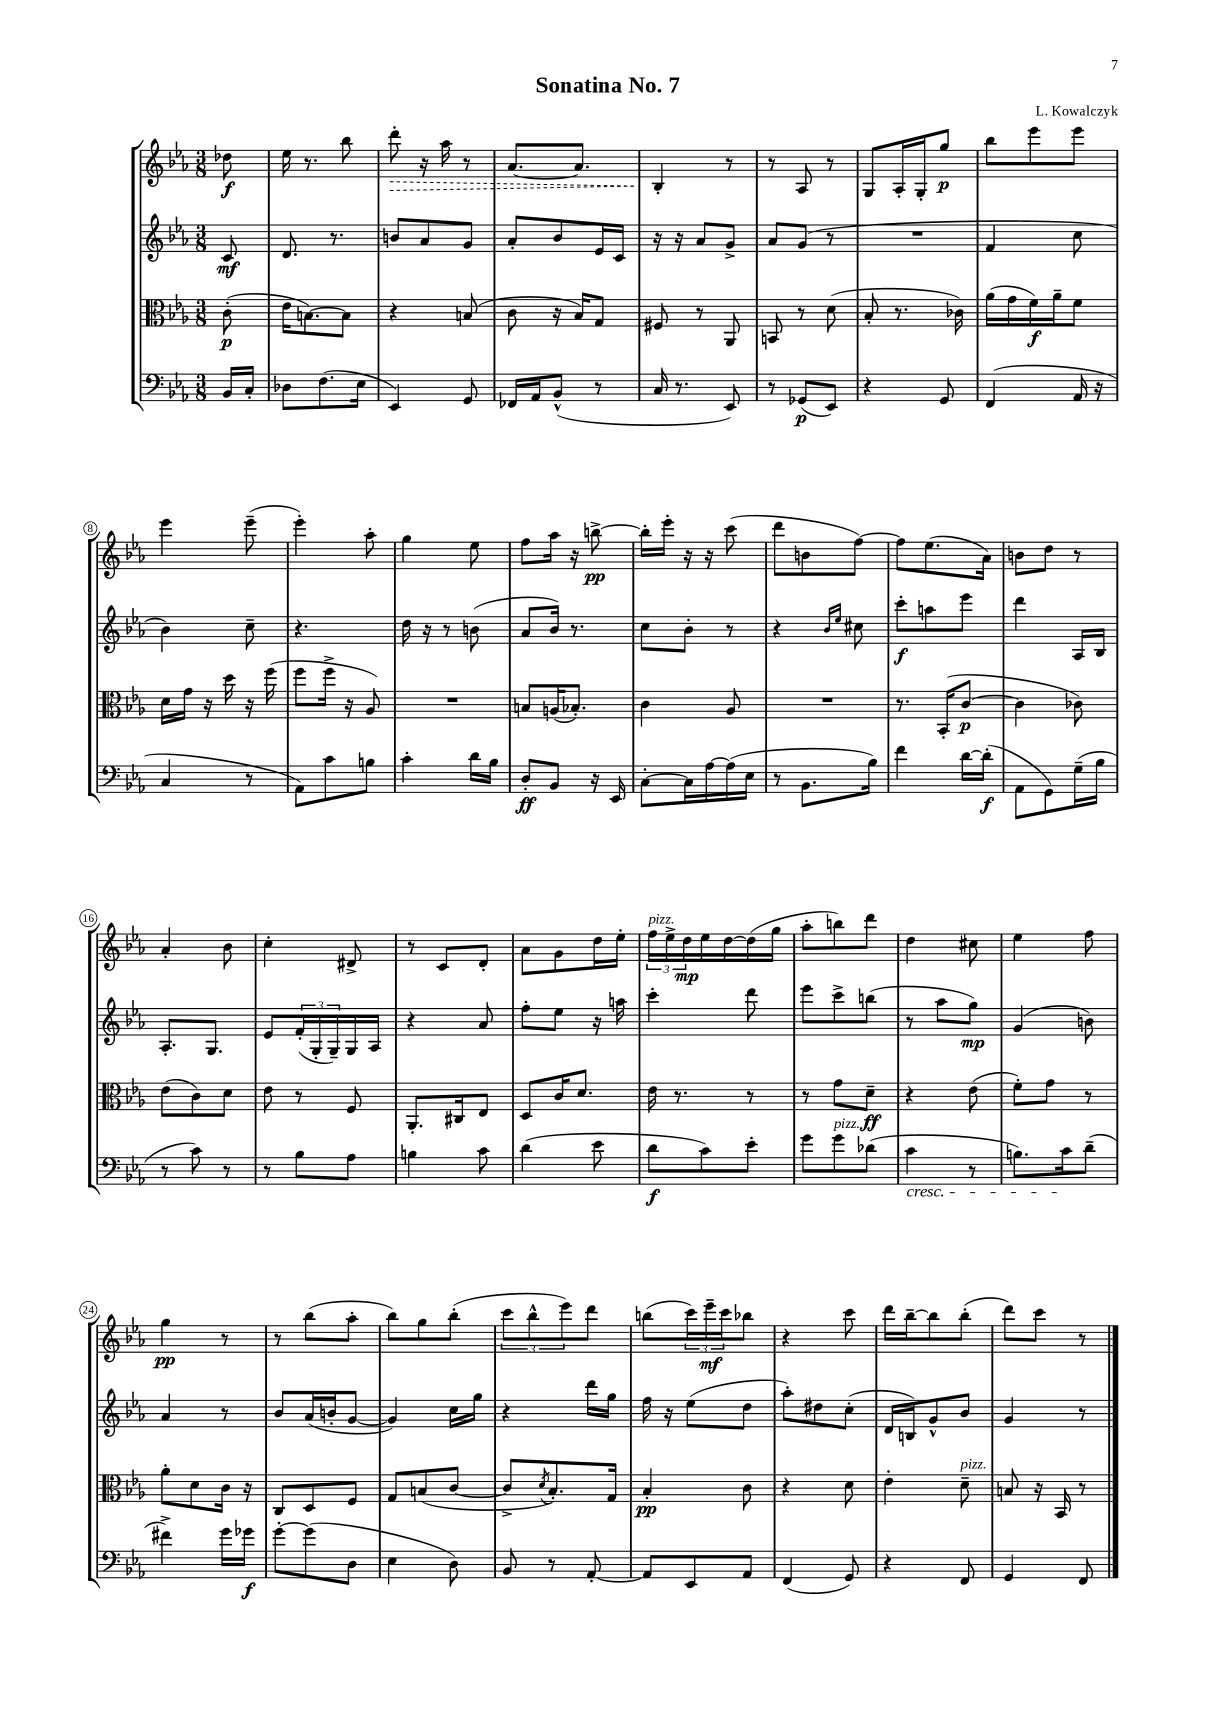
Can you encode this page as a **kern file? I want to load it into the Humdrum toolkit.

**kern	**kern	**kern	**kern
*staff4	*staff3	*staff2	*staff1
*clefF4	*clefC3	*clefG2	*clefG2
*k[b-e-a-]	*k[b-e-a-]	*k[b-e-a-]	*k[b-e-a-]
*M3/8	*M3/8	*M3/8	*M3/8
16BB-	(8c'	8c	8dd-
16C'	.	.	.
=	=	=	=
8D-	16e-	8.d	16ee-
.	[8.B)	.	8.r
(8.F	.	.	.
.	.	8.r	.
.	8B]	.	8bb-
16E-	.	.	.
=	=	=	=
4EE-)	4r	8b	8ddd'
.	.	8a-	16r
.	.	.	16aa-
8GG	(8B	8g	8r
=	=	=	=
16FF-	8c	8a-'	[8.a-
16AA-	.	.	.
(8BB-^^	16r	8b-	.
.	16B-)	.	8.a-]
8r	8G	16e-	.
.	.	16c	.
=	=	=	=
16C	8F#	16r	4B-'
8.r	.	16r	.
.	8r	8a-	.
8EE-)	8AA-	8g^	8r
=	=	=	=
8r	8BB	8a-	8r
(8GG-	8r	(8g	8A-
8EE-)	(8d	8r	8r
=	=	=	=
4r	8B-'	4.r	8G
.	8.r	.	16A-'
.	.	.	16G'
8GG	.	.	8gg
.	16c-)	.	.
=	=	=	=
(4FF	(16a-	4f	8bb-
.	16g	.	.
.	16f)	.	8eee-
.	16a-~	.	.
16AA-	8f	8cc	8eee-
16r	.	.	.
=	=	=	=
4C	16d	4b-)	4eee-
.	16g	.	.
.	16r	.	.
.	16dd	.	.
8r	16r	8cc~	(8eee-~
.	(16ff	.	.
=	=	=	=
8AA-)	8ff	4.r	4eee-')
8c	16ff^	.	.
.	16r	.	.
8B	8A-)	.	8aa-'
=	=	=	=
4c'	4.r	16dd	4gg
.	.	16r	.
.	.	8r	.
16d	.	(8b	8ee-
16B-	.	.	.
=	=	=	=
8D'	8B	8a-	8ff
8BB-	(16A	16b-)	16aa-
.	8.B-')	8.r	16r
16r	.	.	[8bb^
16EE-	.	.	.
=	=	=	=
[8C'	4c	8cc	16bb']
.	.	.	16eee-'
16C]	.	8b-'	16r
[16A-	.	.	16r
(16A-]	8A-	8r	(8ccc
16E-	.	.	.
=	=	=	=
8r	4.r	4r	8ddd
8.BB-	.	.	8b
.	.	16qqb-	.
.	.	16qqee-	.
.	.	8cc#	[8ff)
16B-)	.	.	.
=	=	=	=
4f	8.r	8ccc'	8ff]
.	.	8aa	(8.ee-
.	(16BB-'	.	.
[16d	[8c	8eee-	.
(16d']	.	.	16a-)
=	=	=	=
8AA-	4c]	4ddd	8b
8GG)	.	.	8dd
(16G~	8c-)	16A-	8r
16B-	.	16B-	.
=	=	=	=
8r	(8e-	8.A-'	4a-'
8c)	8c)	.	.
.	.	8.G	.
8r	8d	.	8b-
=	=	=	=
8r	8e-	8e-	4cc'
8B-	8r	(24f'	.
.	.	24G'	.
.	.	24G~)	.
8A-	8F	16G	8d#^
.	.	16A-	.
=	=	=	=
4B	8.AA-'	4r	8r
.	.	.	8c
.	16C#	.	.
8c	8E-	8a-	8d'
=	=	=	=
(4d	8D	8ff'	8a-
.	16c	8ee-	8g
.	8.d	.	.
8e-	.	16r	16dd
.	.	16aa	16ee-'
=	=	=	=
8d	16e-	4ccc'	24ff
.	.	.	24ee-^
.	8.r	.	.
.	.	.	24dd
8c)	.	.	16ee-
.	.	.	[16dd
8e-'	8r	8ddd	(16dd]
.	.	.	16gg
=	=	=	=
8g	8r	8eee-	8aa-'
8g	8g	8ccc^	8bb)
(8d-	8d~	(8bb	8ddd
=	=	=	=
4c	4r	8r	4dd
.	.	8aa-	.
8r	(8e-	8gg)	8cc#
=	=	=	=
8.B)	8f')	(4g	4ee-
.	8g	.	.
16c	.	.	.
(8d~	8r	8b)	8ff
=	=	=	=
4f#^)	8a-'	4a-	4gg
.	8d	.	.
16g	16c	8r	8r
16g-	16r	.	.
=	=	=	=
[8g'	8C	8b-	8r
(8g]	8D	(16a-	(8bb-
.	.	16b'	.
8D	8F	[8g	8aa-'
=	=	=	=
4E-	8G	4g])	8bb-)
.	(8B	.	8gg
8D)	[8c	16cc	(8bb-'
.	.	16gg	.
=	=	=	=
8BB-	8c^]	4r	12ccc
.	.	.	12bb-^^
.	8qd	.	.
8r	8.B-')	.	.
.	.	.	12eee-)
[8AA-'	.	16ddd	8ddd
.	16G	16gg	.
=	=	=	=
8AA-]	4B-'	16ff	(8bb
.	.	16r	.
8EE-	.	(8ee-	24ccc)
.	.	.	24eee-~
.	.	.	24ccc
8AA-	8c	8dd	8bb-
=	=	=	=
(4FF	4r	8aa-')	4r
.	.	8dd#	.
8GG)	8d	(8cc'	8ccc
=	=	=	=
4r	4e-'	16d	16ddd
.	.	16B)	[16bb-~
.	.	8g^^	8bb-]
8FF	8d~	8b-	(8bb-'
=	=	=	=
4GG	8B	4g	8ddd)
.	16r	.	8ccc
.	16BB-	.	.
8FF	8r	8r	8r
==	==	==	==
*-	*-	*-	*-
